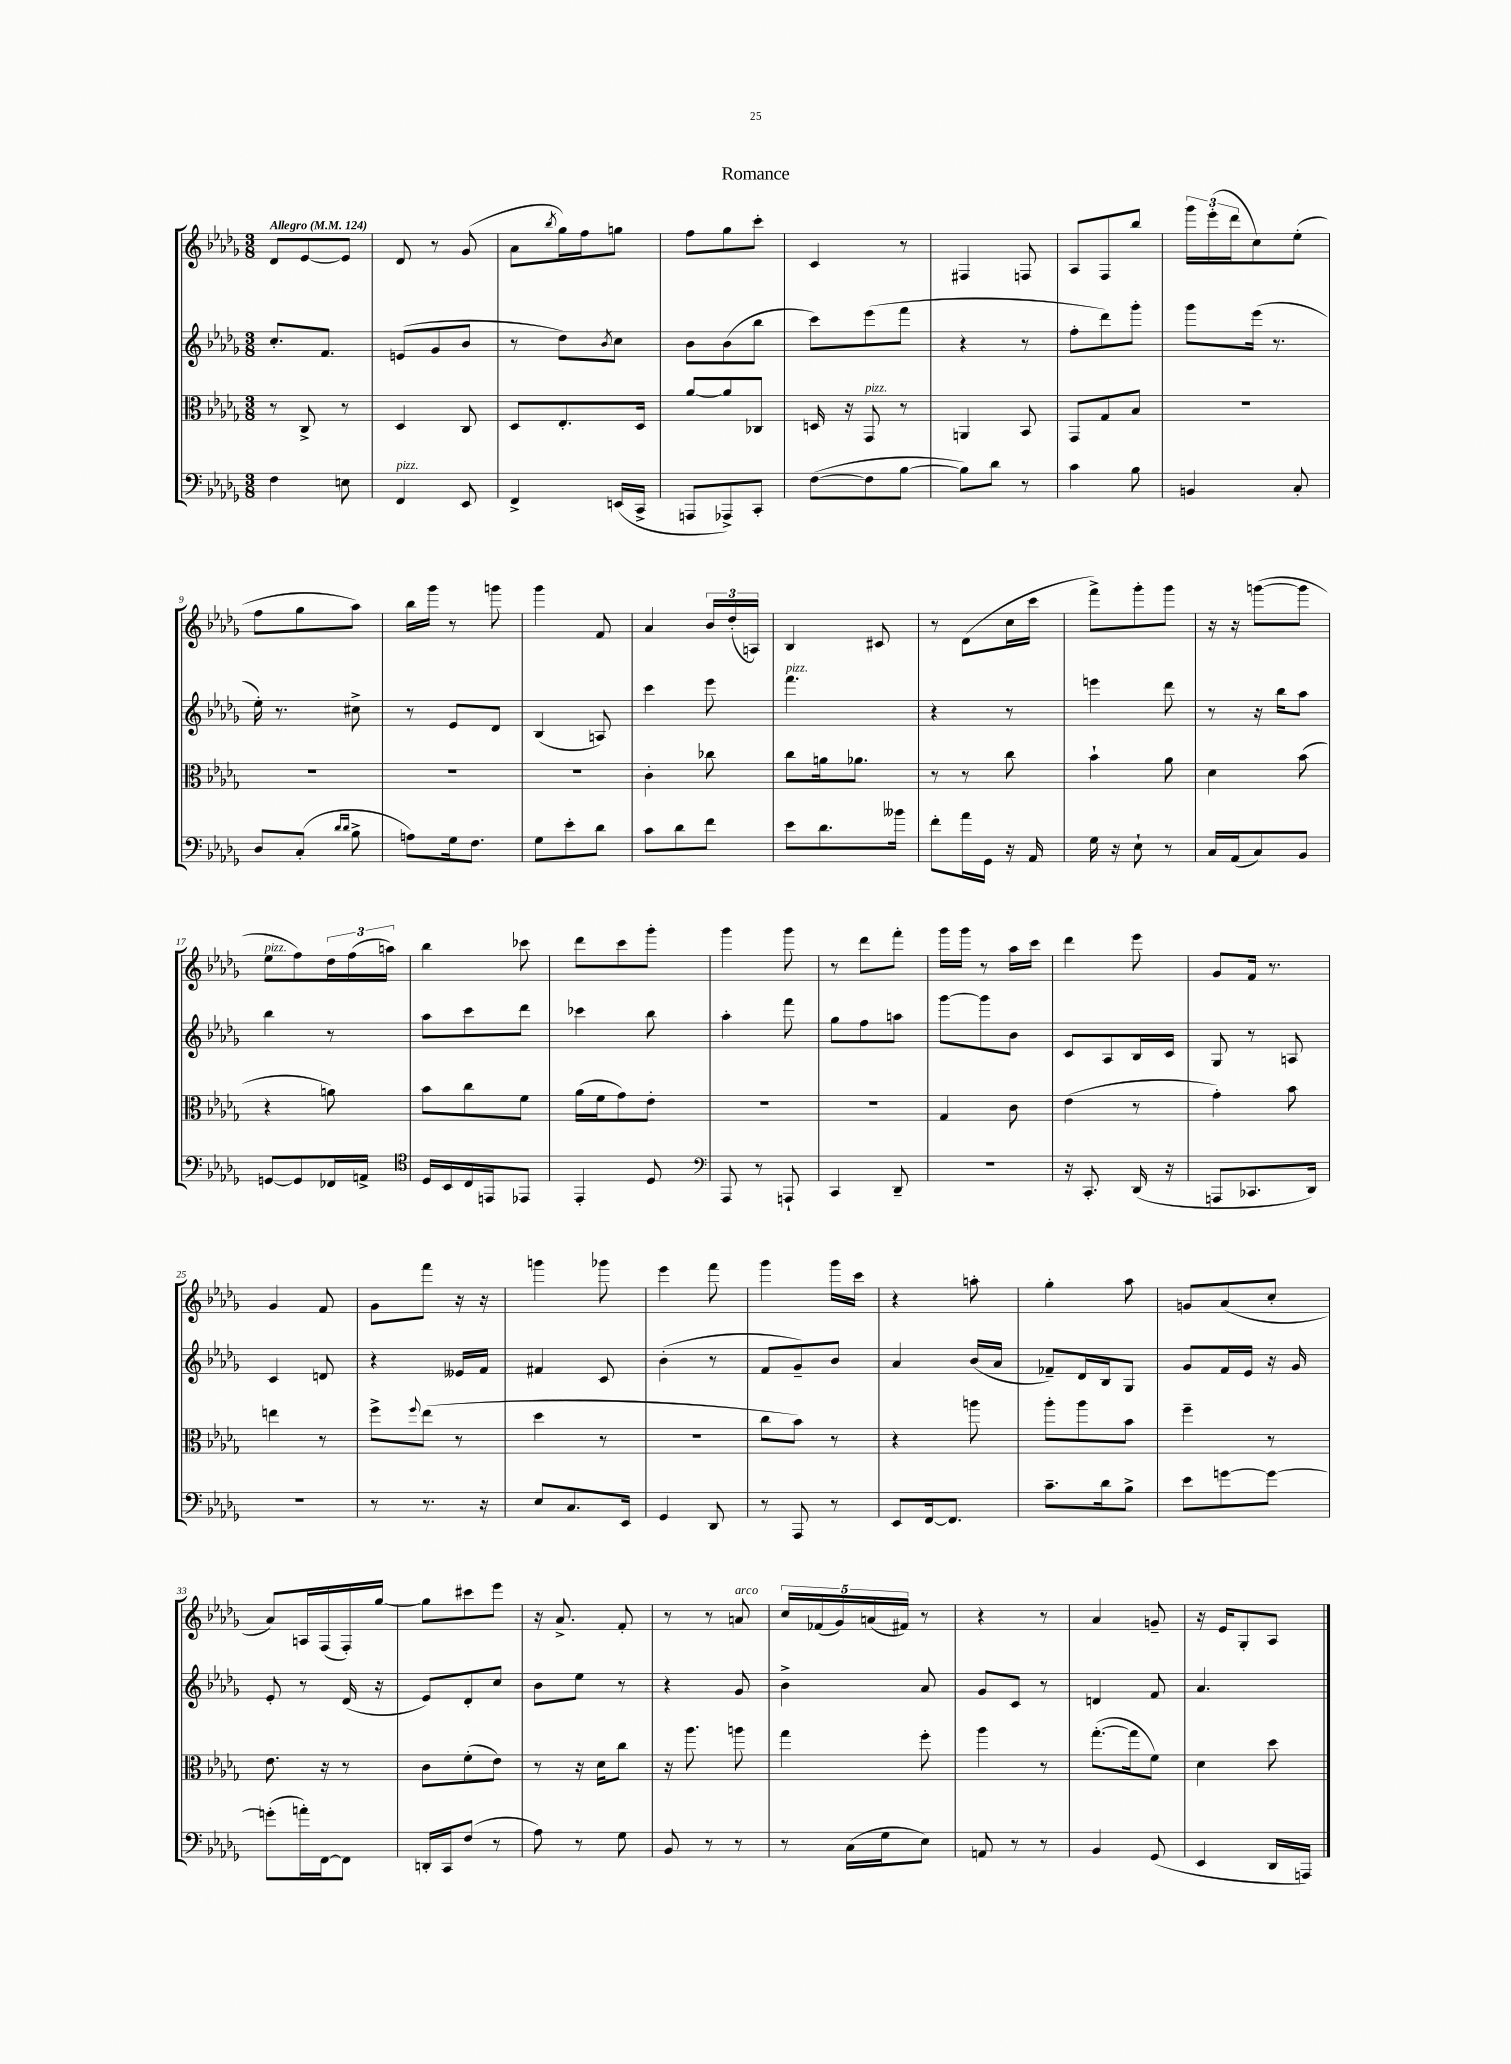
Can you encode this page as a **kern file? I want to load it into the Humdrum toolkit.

**kern	**kern	**kern	**kern
*part4	*part3	*part2	*part1
*staff4	*staff3	*staff2	*staff1
*clefF4	*clefC3	*clefG2	*clefG2
*k[b-e-a-d-g-]	*k[b-e-a-d-g-]	*k[b-e-a-d-g-]	*k[b-e-a-d-g-]
*M3/8	*M3/8	*M3/8	*M3/8
*MM124	*MM124	*MM124	*MM124
=1	=1	=1	=1
!	!	!	!LO:TX:a:B:t=Allegro
4F\	8r	8.cc'/L	8d-/L
.	8C^/	.	[8e-/
.	.	8.f/J	.
8En\	8r	.	8e-/J]
=2	=2	=2	=2
!LO:TX:a:i:t=pizz.	!	!	!
4FF/	4D-/	(8en/L	8d-/
.	.	8g-/	8r
8EE-/	8C/	8b-/J	(8g-/
=3	=3	=3	=3
4FF^/	8D-/L	8r	8a-\L
.	.	.	8qbb-/
.	8.E-'/	8dd-\L)	16gg-\L)
.	.	.	16ff\J
.	.	8qb-/	.
(16EEn/LL	.	8cc\J	8ggn\J
16CC^/JJ	16D-/Jk	.	.
=4	=4	=4	=4
8AAAn/L	[8a-/L	8b-\L	8ff\L
8AAA-X^/)	8a-/]	(8b-\	8gg-\
8CC'/J	8C-X/J	8bb-\J	8ccc'\J
=5	=5	=5	=5
([8F\L	16Dn/	8ccc\L)	4c/
.	16r	.	.
!	!LO:TX:a:i:t=pizz.	!	!
8F\]	8GG-/	(8eee-\	.
[8B-\J	8r	8fff\J	8r
=6	=6	=6	=6
8B-\L])	4AAn/	4r	4F#X/
8d-\J	.	.	.
8r	8BB-/	8r	8Fn/
=7	=7	=7	=7
4c\	8GG-/L	8ff'\L	8A-/L
.	8G-/	8ddd-\)	8F/
8B-\	8B-/J	8ggg-'\J	8bb-/J
=8	=8	=8	=8
4BBn/	4.r	8ggg-\L	24ggg-\LL
.	.	.	(24eee-'\
.	.	.	24ddd-\J
.	.	(16eee-\Jk	8cc\)
.	.	8.r	.
8C'/	.	.	(8ee-'\J
!!LO:LB:g=z
=9	=9	=9	=9
8D-/L	4.r	16ee-'\)	8ff\L
.	.	8.r	.
(8C'/J	.	.	8gg-\
16qqd-/LL	.	.	.
16qqd-/JJ	.	.	.
8B-^\	.	8cc#X^\	8aa-\J)
=10	=10	=10	=10
8An\L)	4.r	8r	16bb-\LL
.	.	.	16ggg-\JJ
16G-\k	.	8e-/L	8r
8.F\J	.	.	.
.	.	8d-/J	8gggn\
=11	=11	=11	=11
8G-\L	4.r	(4B-/	4ggg-\
8e-'\	.	.	.
8d-\J	.	8An/)	8f/
=12	=12	=12	=12
8c\L	4c'\	4ccc\	4a-/
8d-\	.	.	.
8f\J	8cc-X\	8eee-\	24b-/LL
.	.	.	(24dd-'/
.	.	.	24An/JJ)
=13	=13	=13	=13
!	!	!LO:TX:a:i:t=pizz.	!
8e-\L	8cc\L	4.fff\	4B-/
8.d-\	16an\k	.	.
.	8.a-X\J	.	.
.	.	.	8c#X/
16b--X\Jk	.	.	.
=14	=14	=14	=14
8f'\L	8r	4r	8r
16a-\L	8r	.	(8d-\L
16GG-\JJ	.	.	.
16r	8cc\	8r	16cc\L
16AA-/	.	.	16ccc\JJ
=15	=15	=15	=15
16G-\	4b-`\	4eeen\	8fff^\L)
16r	.	.	.
8E-`\	.	.	8ggg-'\
8r	8a-\	8ddd-\	8ggg-\J
=16	=16	=16	=16
16C/LL	4d-\	8r	16r
(16AA-/J	.	.	16r
8C/)	.	16r	([8gggn\L
.	.	16bb-\KL	.
8BB-/J	(8b-\	8aa-\J	8ggg\J]
!!LO:LB:g=z
=17	=17	=17	=17
!	!	!	!LO:TX:a:i:t=pizz.
[8GGn/L	4r	4bb-\	8ee-\L
8GG/]	.	.	8ff\)
16FF-X/L	8an\)	8r	24dd-\L
.	.	.	(24ff\
16AAn^/JJ	.	.	.
.	.	.	24aan\JJ)
=18	=18	=18	=18
*clefC4	*	*	*
16D-/LL	8b-\L	8aa-\L	4bb-\
16BB-/	.	.	.
16C/	8cc\	8ccc\	.
16EEn/J	.	.	.
8EE-X/J	8f\J	8ddd-\J	8ccc-X\
=19	=19	=19	=19
4EE-'/	(16a-\LL	4ccc-X\	8ddd-\L
.	16f\J	.	.
.	8g-\)	.	8ccc\
8D-/	8e-'\J	8bb-\	8ggg-'\J
=20	=20	=20	=20
*clefF4	*	*	*
8AAA-/	4.r	4aa-'\	4ggg-\
8r	.	.	.
8AAAn`/	.	8fff\	8ggg-\
=21	=21	=21	=21
4CC/	4.r	8gg-\L	8r
.	.	8ff\	8ddd-\L
8DD-~/	.	8aan\J	8fff'\J
=22	=22	=22	=22
4.r	4G-/	[8ggg-\L	16ggg-\LL
.	.	.	16ggg-\JJ
.	.	8ggg-\]	8r
.	8c\	8b-\J	16aa-\LL
.	.	.	16ccc\JJ
=23	=23	=23	=23
16r	(4e-\	8c/L	4ddd-\
8.CC'/	.	.	.
.	.	8A-/	.
(16DD-/	8r	16B-/L	8eee-\
16r	.	16c/JJ	.
=24	=24	=24	=24
8AAAn/L	4g-'\)	8G-/	8g-/L
8.CC-X/	.	8r	16f/Jk
.	.	.	8.r
.	8b-\	8An/	.
16DD-/Jk)	.	.	.
!!LO:LB:g=z
=25	=25	=25	=25
4.r	4een\	4c/	4g-/
.	8r	8dn/	8f/
=26	=26	=26	=26
8r	8ff^\L	4r	8g-\L
.	8qqff/	.	.
8.r	(8ee-\J	.	8fff\J
.	8r	16e--X/LL	16r
16r	.	16f/JJ	16r
=27	=27	=27	=27
8E-/L	4dd-\	4f#X/	4gggn\
8.C/	.	.	.
.	8r	8c/	8ggg-X\
16EE-/Jk	.	.	.
=28	=28	=28	=28
4GG-/	4.r	(4b-'\	4eee-\
8DD-/	.	8r	8fff\
=29	=29	=29	=29
8r	8cc\L	8f/L	4ggg-\
8AAA-/	8b-\J)	8g-~/)	.
8r	8r	8b-/J	16ggg-\LL
.	.	.	16ccc\JJ
=30	=30	=30	=30
8EE-/L	4r	4a-/	4r
[16FF/k	.	.	.
8.FF/J]	.	.	.
.	8aan\	(16b-/LL	8aan'\
.	.	16a-/JJ	.
=31	=31	=31	=31
8.c~\L	8aa-'\L	8f-X~/L)	4gg-'\
.	8aa-\	16d-/L	.
16d-\k	.	16B-/J	.
8B-^\J	8b-\J	8G-/J	8aa-\
=32	=32	=32	=32
8e-\L	4ff~\	8g-/L	8gn/L
[8gn\	.	16f/L	(8a-/
.	.	16e-/JJ	.
8g\J_	8r	16r	8cc'/J
.	.	16g-/	.
!!LO:LB:g=z
=33	=33	=33	=33
(8gn'\L]	8.e-\	8e-'/	8a-/L)
16an'\L)	.	8r	16An/L
[16FF\J	16r	.	(16F/
8FF\J]	8r	(16d-/	16F'/)
.	.	16r	[16gg-/JJ
=34	=34	=34	=34
16DDn'/LL	8c\L	8e-/L)	8gg-\L]
16CC/J	.	.	.
(8F/J	(8f'\	8d-'/	8ccc#X\
8r	8e-\J)	8cc/J	8eee-\J
=35	=35	=35	=35
8A-\)	8r	8b-\L	16r
.	.	.	8.a-^/
8r	16r	8ee-\J	.
.	16d-\KL	.	.
8G-\	8cc\J	8r	8f'/
=36	=36	=36	=36
8BB-/	16r	4r	8r
.	8.aa-\	.	.
8r	.	.	8r
!	!	!	!LO:TX:a:i:t=arco
8r	8aan\	8g-/	8an/
=37	=37	=37	=37
8r	4gg-\	4b-^\	20cc/LL
.	.	.	(20f-X/
.	.	.	20g-/)
(16C\LL	.	.	.
.	.	.	(20an/
16G-\J	.	.	.
.	.	.	20f#X/JJ)
8E-\J)	8ff'\	8a-/	8r
=38	=38	=38	=38
8AAn/	4aa-\	8g-/L	4r
8r	.	8c/J	.
8r	8r	8r	8r
=39	=39	=39	=39
4BB-/	([8.gg-'\L	4dn/	4a-/
.	16gg-\k]	.	.
(8GG-/	8f\J)	8f/	8gn~/
=40	=40	=40	=40
4EE-/	4d-\	4.a-/	16r
.	.	.	16e-/KL
.	.	.	8G-'/
16DD-/LL	8dd-\	.	8A-/J
16AAAn/JJ)	.	.	.
==	==	==	==
*-	*-	*-	*-
